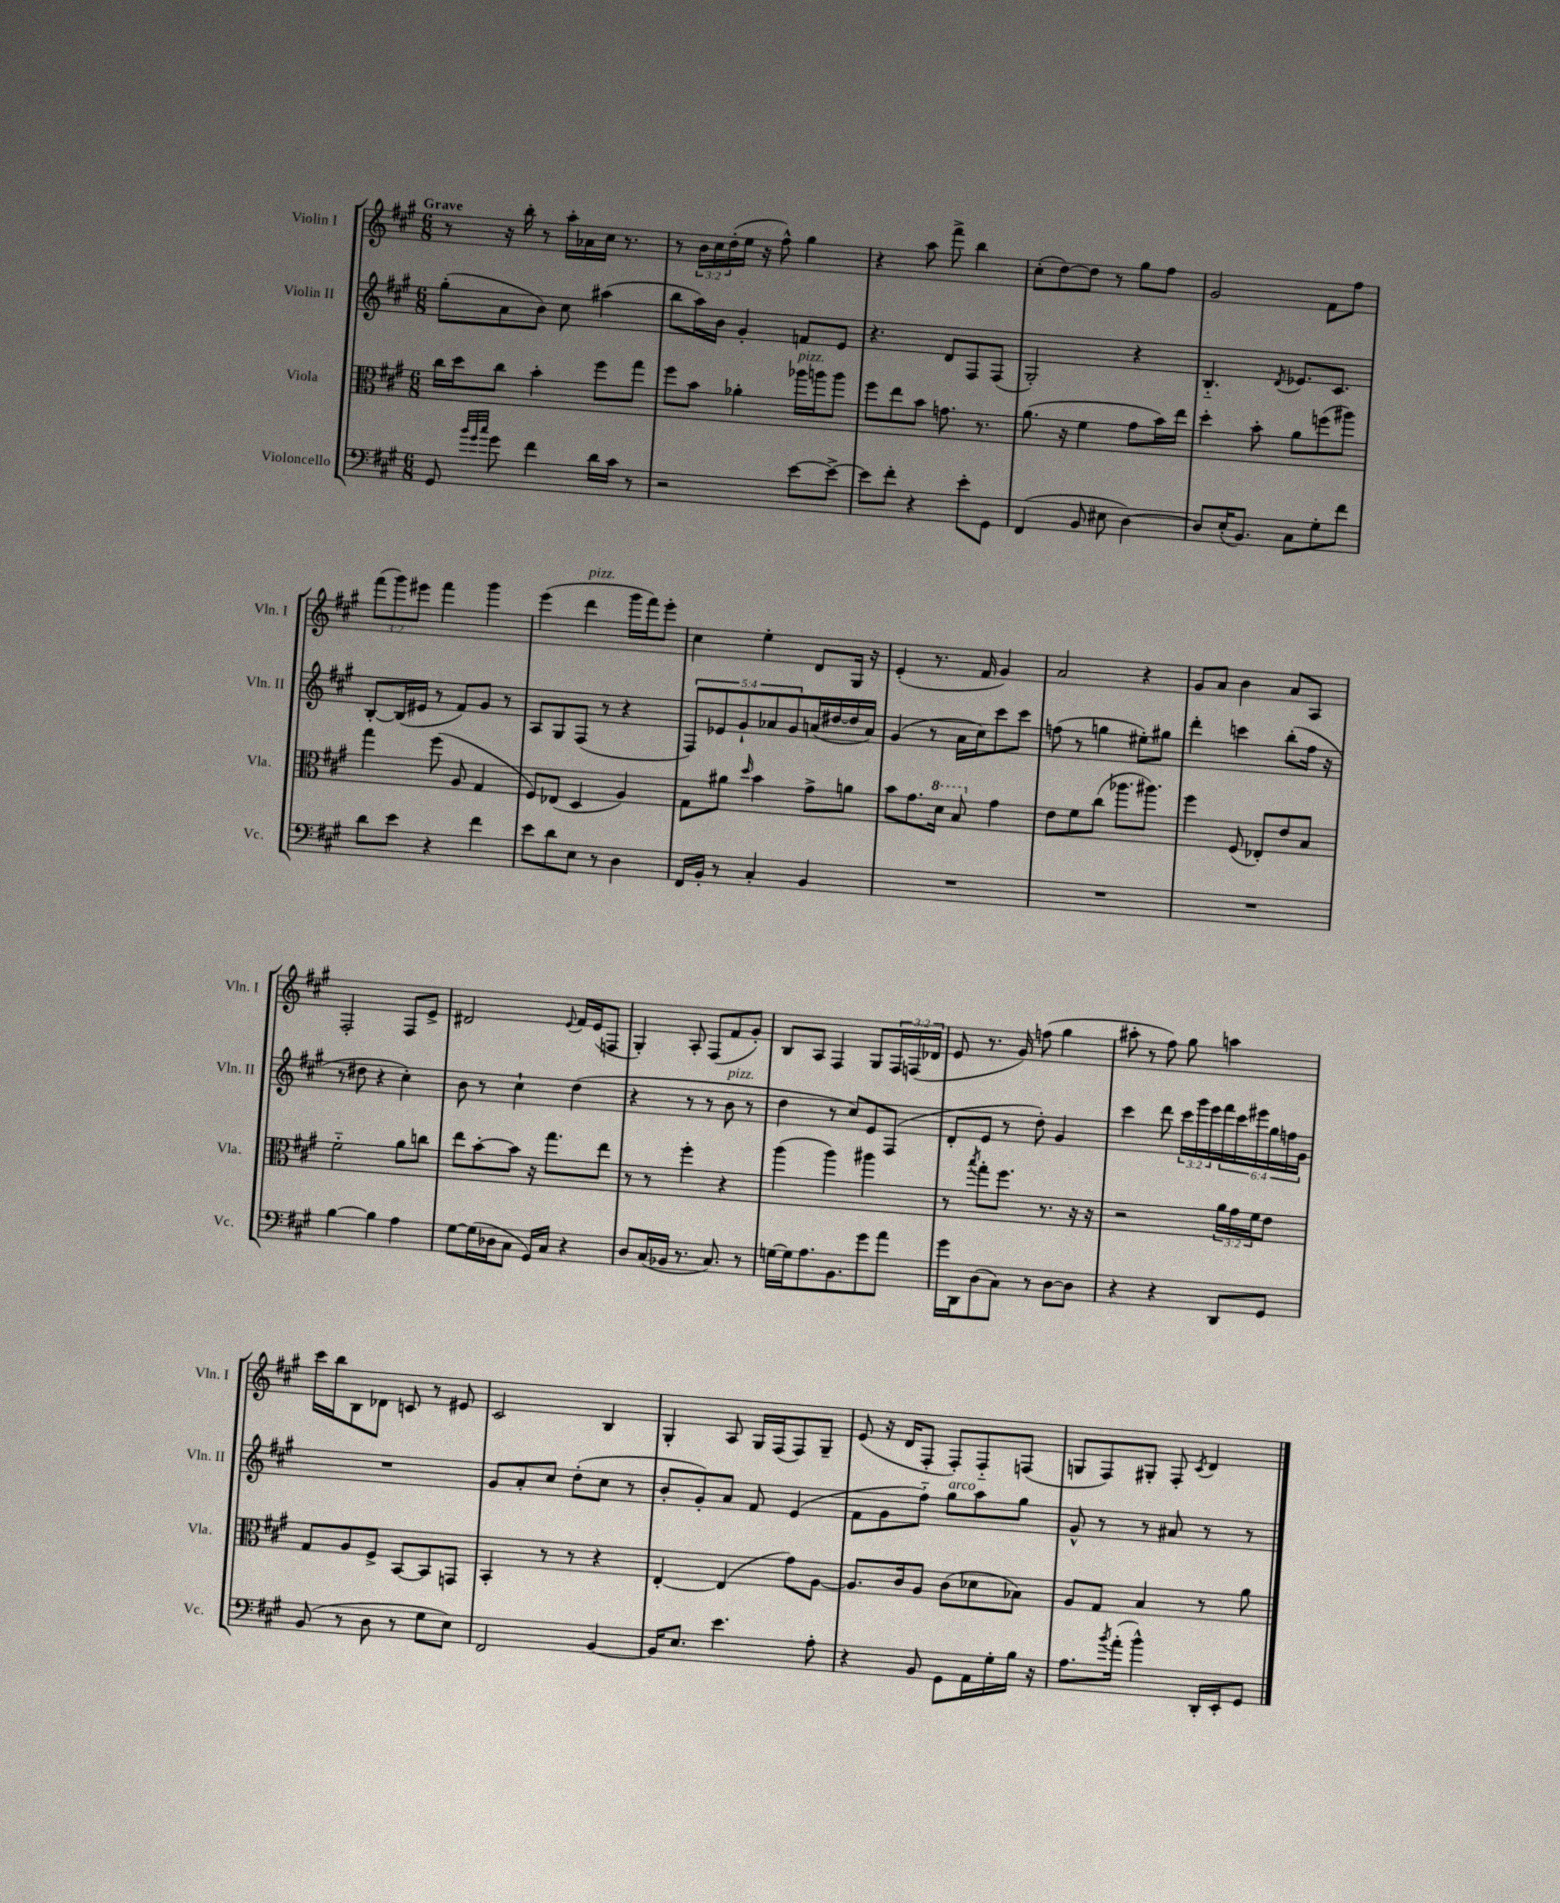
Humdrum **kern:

**kern	**kern	**kern	**kern
*part4	*part3	*part2	*part1
*staff4	*staff3	*staff2	*staff1
*I"Violoncello	*I"Viola	*I"Violin II	*I"Violin I
*I'Vc.	*I'Vla.	*I'Vln. II	*I'Vln. I
*clefF4	*clefC3	*clefG2	*clefG2
*k[f#c#g#]	*k[f#c#g#]	*k[f#c#g#]	*k[f#c#g#]
*M6/8	*M6/8	*M6/8	*M6/8
=1	=1	=1	=1
!	!	!	!LO:TX:a:B:t=Grave
8GG#/	16cc#\LL	(8gg#'\L	8r
.	16dd\J	.	.
32qqb/LLL	.	.	.
32qqg#/	.	.	.
32qqcc#/JJJ	.	.	.
8g#\	8cc#\J	8a\	16r
.	.	.	16bb'\
4f#\	4b'\	8b\J)	8r
.	.	8cc#\	16aa'\LL
.	.	.	16a-X\
16d\LL	8ff#\L	(4aa#X\	16cc#\JJ
16c#\JJ	.	.	8.r
8r	8gg#\J	.	.
=2	=2	=2	=2
2r	8ff#\L	8bb\L	8r
.	8b\J	16aa\L)	24b\LL
.	.	.	24cc#\
.	.	16b\JJ	.
.	.	.	(24dd'\
.	4a-X'\	4g#'/	16ee\JJ
.	.	.	16r
.	.	.	8ff#^^\)
!	!LO:TX:a:i:t=pizz.	!	!
[8e\L	16aa-X\LL	8fn/L	4gg#\
.	16aan\J	.	.
8e^\J_	8aa\J	8e/J	.
=3	=3	=3	=3
8e\L]	8ff#\L	4.r	4r
8f#'\J	8ee\	.	.
4r	8b\J	.	8aa\
.	8.gn\	8d/L	8fff#^\
8e'\L	.	8F#/	4bb\
.	8.r	.	.
8GG#\J	.	(8F#/J	.
=4	=4	=4	=4
(4FF#/	(8.a\	2G#'/)	(8cc#'\L
.	.	.	[8dd\)
.	16r	.	.
8BB/	4f#\	.	8dd\J]
8E#X\	.	.	8r
[4D\)	8g#\L	4r	8gg#\L
.	16b\L)	.	8ff#\J
.	16ee\JJ	.	.
=5	=5	=5	=5
8D/L]	4dd'\	4.B/	2g#/
(16E'/K	.	.	.
8.BB/J)	.	.	.
.	8b'\	.	.
.	.	8qd/	.
8C#\L	8a\L	8.e-X/L	.
8G#'\	(8ffn\	.	8f#\L
.	.	8.c#/J	.
8f#\J	8aa#X\J)	.	8ff#\J
!!LO:LB:g=z
=6	=6	=6	=6
8d\L	4gg#\	[8B'/L	(12fff#\L
.	.	.	12ggg#\)
8e\J	.	(16B/L]	.
.	.	.	12eee#X\J
.	.	16e#X/JJ	.
4r	(8ff#\	8r	4fff#\
.	8A/	8f#/L)	.
4f#\	4G#/	8g#/J	4ggg#\
.	.	8r	.
=7	=7	=7	=7
8e\L	8F#/L)	8A/L	(4eee\
8d\	(8E-X/J	8G#/	.
!	!	!	!LO:TX:a:i:t=pizz.
8E\J	4D/	(8F#/J	4ddd\
8r	.	8r	.
4D\	4A/)	4r	16ggg#\LL
.	.	.	16fff#\J)
.	.	.	8eee'\J
=8	=8	=8	=8
16FF#/LL	8G#\L	10F#/L)	4cc#\
16BB'/JJ	.	.	.
.	.	10e-X/	.
8r	8a#X\J	.	.
.	.	10g#`/	.
.	16qqdd/	.	.
4C#'/	4b\	.	4ee'\
.	.	10a-X/	.
.	.	10g#/	.
4BB/	8g#^\L	(16an/L	8d/L
.	.	[16dd#X/	.
.	8an\J	16dd#/]	16G#/Jk
.	.	16a/JJ)	16r
=9	=9	=9	=9
2.r	8b\L	(4g#/	(4e'/
.	8.g#\	.	.
.	.	8r	8.r
*	*8va	*	*
.	16dd\Jk	.	.
.	8b/	16a\LL	.
.	.	16cc#\J)	16f#/
*	*X8va	*	*
.	4g#\	8ccc#\	4g#/)
.	.	8ccc#\J	.
=10	=10	=10	=10
2.r	8e\L	(8ffn\	2a/
.	8f#\	8r	.
.	(8cc#\J	4ggn\	.
.	8.aa-X\L	.	.
.	.	8ee#X'\L)	4r
.	8.aa#X\J)	.	.
.	.	8gg#X\J	.
=11	=11	=11	=11
2.r	4ff#\	4ddd'\	8g#/L
.	.	.	8a/J
.	(8F#/	4cccn\	4b\
.	8E-X'/L)	.	.
.	8e/	(8bb'\L	8a/L
.	8B/J	16ff#\Jk	8A/J
.	.	16r	.
!!LO:LB:g=z
=12	=12	=12	=12
[4B\	2f#\	8r	2F#'/
.	.	8dd#X\	.
4B\]	.	4r	.
4A\	8a\L	4cc#'\)	8F#/L
.	8ccn\J	.	8e^/J
=13	=13	=13	=13
[8G#\L	8ee\L	8b\	2d#X/
(16G#\L]	[8b'\	8r	.
16D-X\J	.	.	.
8C#\J	8b\J]	4cc#`\	.
16GG#/LL)	16r	.	.
16C#/JJ	8.gg#\L	.	.
.	.	.	8qqe/
4r	.	(4dd\	16f#/LL
.	.	.	(16e/J
.	8ee\J	.	8Fn/J
=14	=14	=14	=14
8D/L	8r	4r	4G#'/)
(16C#/L	8r	.	.
16BB-X/JJ	.	.	.
8.r	4ff#'\	8r	8A'/
.	.	8r	(8F#/L
8.C#/)	.	.	.
!	!	!LO:TX:a:i:t=pizz.	!
.	4r	8b\	8f#/
8r	.	8r	8g#'/J)
=15	=15	=15	=15
[16Gn\LL	(4aa\	4dd\	8B/L
16G\J]	.	.	.
8.A\	.	.	8A/J
.	4aa\)	8r	4F#/
8.BB\	.	.	.
.	.	8cc#/L)	.
8g#\	4aa#X\	8e/	8G#/L
8a\J	.	(8F#/J	24F#/L
.	.	.	(24Fn/
.	.	.	24d-X/JJ
=16	=16	=16	=16
16g#\LL	8r	8d'/L	8e/
16DD\J	.	.	.
.	8qbb/	.	.
(8D\	8gg#'\L	8e/J	8.r
8C#\J)	8.ff#\J	8r	.
.	.	.	16g#/)
8r	.	8dd'\)	(8ffn\
.	8.r	.	.
[8D\L	.	4g#/	4gg#\
8D\J]	16r	.	.
.	16r	.	.
=17	=17	=17	=17
4r	2r	4ccc#\	8aa#X'\
.	.	.	8r
4r	.	8ddd\	8ff#\)
.	.	24ccc#\LL	8gg#\
.	.	24ggg#\	.
.	.	24eee\	.
8DD/L	24a\LL	24fff#\	4aan\
.	24g#\	24ccc#\	.
.	24f#\J	24eee#X\	.
8GG#/J	8e\J	24gg#\	.
.	.	24ffn\	.
.	.	24g#\JJ	.
!!LO:LB:g=z
=18	=18	=18	=18
(8BB/	8G#/L	2.r	16ccc#\LL
.	.	.	16bb\J
8r	8A/	.	8B\
8D\	8F#^/J	.	8d-X\J
8r	[8BB/L	.	8cn/
8G#\L	8BB/]	.	8r
8E\J)	8GGn/J	.	8e#X/
=19	=19	=19	=19
2FF#/	4BB'/	8g#/L	2c#/
.	.	8a'/	.
.	8r	8cc#/J	.
.	8r	(8dd'\L	.
[4BB/	4r	8cc#\J	4B/
.	.	8r	.
=20	=20	=20	=20
16BB/KL]	[4E'/	8b'/L	4G#'/
8.E/J	.	.	.
.	.	8g#'/)	.
4.e\	(4E/]	8a/J	8A/
.	.	8f#/	16G#/LL
.	.	.	(16F#/J
.	8g#\L)	(4e/	8F#/)
8A'\	[8A\J	.	8G#~/J
=21	=21	=21	=21
4r	8.A/L]	8f#\L	(8e/
.	.	8g#\	16r
.	16c#/k	.	16d/KL
8BB/	8A/J	8ff#\J)	8F#'/J
!	!	!LO:TX:a:i:t=arco	!
8GG#\L	(8c#\L	8gg#\L	8F#'/L)
16AA\L	8d-X\	8aa\	8F#/
16G#'\	.	.	.
16B\JJ	8B-X\J)	8gg#\J	(8Fn/J
16r	.	.	.
=22	=22	=22	=22
8.A\L	8A/L	8g#^^/	8Gn/L
.	8G#/J	8r	8F#/)
8qb/	.	.	.
(16a'\Jk	.	.	.
4b^^\)	4B/	8r	8G#X'/J
.	.	8a#X/	8F#'/
.	.	.	8qc#/
16DD'/LL	8r	8r	4d/
16EE'/J	.	.	.
8GG#/J	8a\	8r	.
==	==	==	==
*-	*-	*-	*-
